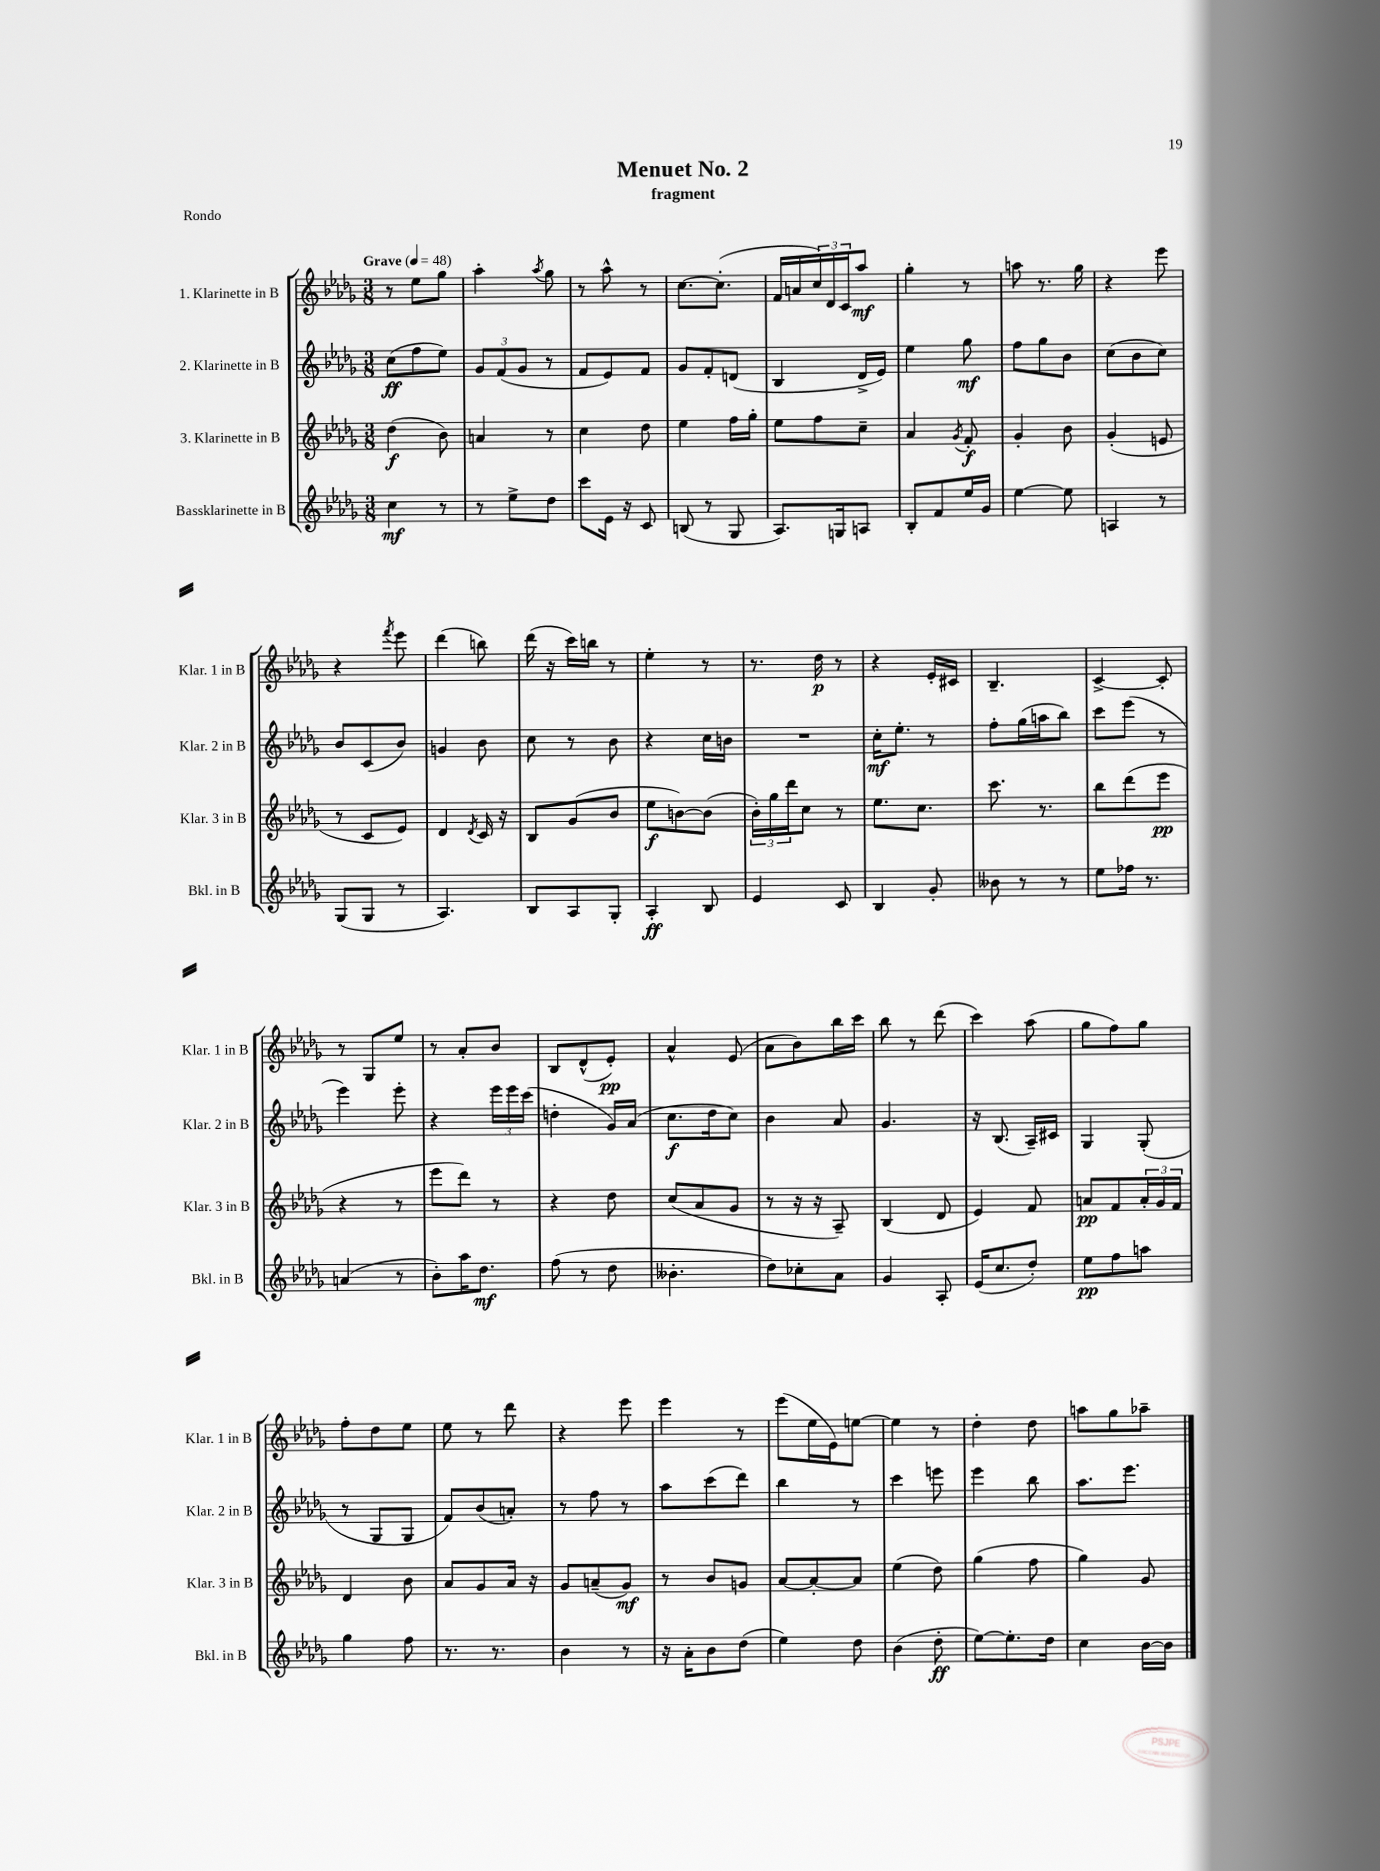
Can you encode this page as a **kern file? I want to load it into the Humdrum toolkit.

**kern	**dynam	**kern	**dynam	**kern	**dynam	**kern	**dynam
*part4	*part4	*part3	*part3	*part2	*part2	*part1	*part1
*staff4	*staff4	*staff3	*staff3	*staff2	*staff2	*staff1	*staff1
*I"Bassklarinette in B	*	*I"3. Klarinette in B	*	*I"2. Klarinette in B	*	*I"1. Klarinette in B	*
*I'Bkl. in B	*	*I'Klar. 3 in B	*	*I'Klar. 2 in B	*	*I'Klar. 1 in B	*
*clefG2	*	*clefG2	*	*clefG2	*	*clefG2	*
*k[b-e-a-d-g-]	*	*k[b-e-a-d-g-]	*	*k[b-e-a-d-g-]	*	*k[b-e-a-d-g-]	*
*M3/8	*	*M3/8	*	*M3/8	*	*M3/8	*
*MM48	*	*MM48	*	*MM48	*	*MM48	*
=1	=1	=1	=1	=1	=1	=1	=1
!	!	!	!	!	!	!LO:TX:a:B:t=Grave	!
4cc\	mf	(4dd-\	f	(8cc\L	ff	8r	.
.	.	.	.	8ff\	.	8ee-\L	.
8r	.	8b-\)	.	8ee-\J)	.	8gg-\J	.
=2	=2	=2	=2	=2	=2	=2	=2
8r	.	4an/	.	12g-/L	.	4aa-'\	.
.	.	.	.	(12f/	.	.	.
8ee-^\L	.	.	.	.	.	.	.
.	.	.	.	12g-/J	.	.	.
.	.	.	.	.	.	8qaa-/	.
8dd-\J	.	8r	.	8r	.	8gg-\	.
=3	=3	=3	=3	=3	=3	=3	=3
8ccc\L	.	4cc\	.	8f/L	.	8r	.
16e-\Jk	.	.	.	8e-/)	.	8aa-^^\	.
16r	.	.	.	.	.	.	.
8c/	.	8dd-\	.	8f/J	.	8r	.
=4	=4	=4	=4	=4	=4	=4	=4
(8Bn/	.	4ee-\	.	8g-/L	.	[8.cc\L	.
8r	.	.	.	8f'/	.	.	.
.	.	.	.	.	.	(8.cc'\J]	.
8G-/	.	16ff\LL	.	(8dn/J	.	.	.
.	.	16gg-'\JJ	.	.	.	.	.
=5	=5	=5	=5	=5	=5	=5	=5
8.A-/L)	.	8ee-\L	.	4B-/	.	16f/LL	.
.	.	.	.	.	.	16an/	.
.	.	8ff\	.	.	.	24cc/)	.
.	.	.	.	.	.	24d-/	.
16Gn/k	.	.	.	.	.	.	.
.	.	.	.	.	.	24c/J	.
8An/J	.	8cc~\J	.	16d-^/LL	.	8aa-/J	mf
.	.	.	.	16e-/JJ)	.	.	.
=6	=6	=6	=6	=6	=6	=6	=6
8B-'/L	.	4a-/	.	4ee-\	.	4gg-'\	.
8f/	.	.	.	.	.	.	.
.	.	8qg-/	.	.	.	.	.
16ee-/L	.	8f'/	f	8gg-\	mf	8r	.
16g-/JJ	.	.	.	.	.	.	.
=7	=7	=7	=7	=7	=7	=7	=7
[4ee-\	.	4g-'/	.	8ff\L	.	8aan\	.
.	.	.	.	8gg-\	.	8.r	.
8ee-\]	.	8b-\	.	8b-\J	.	.	.
.	.	.	.	.	.	16gg-\	.
=8	=8	=8	=8	=8	=8	=8	=8
4An/	.	(4g-'/	.	(8cc\L	.	4r	.
.	.	.	.	8b-\	.	.	.
8r	.	8en/	.	8cc\J)	.	8eee-\	.
!!LO:LB:g=z
=9	=9	=9	=9	=9	=9	=9	=9
(8G-/L	.	8r	.	8b-/L	.	4r	.
8G-/J	.	8c/L	.	(8c/	.	.	.
.	.	.	.	.	.	8qfff/	.
8r	.	8e-/J)	.	8b-/J)	.	8eee-\	.
=10	=10	=10	=10	=10	=10	=10	=10
4.A-/)	.	4d-/	.	4gn/	.	(4ddd-\	.
.	.	8qd-/	.	.	.	.	.
.	.	16c/	.	8b-\	.	8bbn\)	.
.	.	16r	.	.	.	.	.
=11	=11	=11	=11	=11	=11	=11	=11
8B-/L	.	8B-/L	.	8cc\	.	(16ddd-\	.
.	.	.	.	.	.	16r	.
8A-/	.	(8g-/	.	8r	.	16ccc\LL)	.
.	.	.	.	.	.	16bbn\JJ	.
8G-'/J	.	8b-/J	.	8b-\	.	8r	.
=12	=12	=12	=12	=12	=12	=12	=12
4A-'/	ff	8ee-\L	f	4r	.	4ee-'\	.
.	.	[8bn\)	.	.	.	.	.
8B-/	.	(8b\J]	.	16cc\LL	.	8r	.
.	.	.	.	16bn\JJ	.	.	.
=13	=13	=13	=13	=13	=13	=13	=13
4e-/	.	24b-'\LL)	.	4.r	.	8.r	.
.	.	24gg-\	.	.	.	.	.
.	.	24ddd-\J	.	.	.	.	.
.	.	8cc\J	.	.	.	.	.
.	.	.	.	.	.	16dd-\	p
8c/	.	8r	.	.	.	8r	.
=14	=14	=14	=14	=14	=14	=14	=14
4B-/	.	8.ee-\L	.	16cc'\KL	mf	4r	.
.	.	.	.	8.ee-'\J	.	.	.
.	.	8.cc\J	.	.	.	.	.
8g-'/	.	.	.	8r	.	16e-'/LL	.
.	.	.	.	.	.	16c#X/JJ	.
=15	=15	=15	=15	=15	=15	=15	=15
8b--X\	.	8.ccc\	.	8ff'\L	.	4.B-~/	.
8r	.	.	.	(16gg-\L	.	.	.
.	.	8.r	.	16aan\J	.	.	.
8r	.	.	.	8bb-\J)	.	.	.
=16	=16	=16	=16	=16	=16	=16	=16
8ee-\L	.	8bb-\L	.	8ccc\L	.	[4c^/	.
16ff-X\Jk	.	(8ddd-\	.	(8eee-\J	.	.	.
8.r	.	.	.	.	.	.	.
.	.	8eee-\J	pp	8r	.	8c'/]	.
!!LO:LB:g=z
=17	=17	=17	=17	=17	=17	=17	=17
(4an/	.	4r	.	4eee-\)	.	8r	.
.	.	.	.	.	.	8G-/L	.
8r	.	8r	.	8eee-'\	.	8ee-/J	.
=18	=18	=18	=18	=18	=18	=18	=18
8b-'\L)	.	8eee-\L	.	4r	.	8r	.
16aa-\K	.	8ddd-\J)	.	.	.	8a-'/L	.
8.dd-\J	mf	.	.	.	.	.	.
.	.	8r	.	24eee-\LL	.	8b-/J	.
.	.	.	.	24eee-\	.	.	.
.	.	.	.	(24ccc\JJ	.	.	.
=19	=19	=19	=19	=19	=19	=19	=19
(8ff\	.	4r	.	4ddn'\	.	8B-/L	.
8r	.	.	.	.	.	(8d-^^/	.
8dd-\	.	8dd-\	.	16g-/LL)	.	8e-'/J)	pp
.	.	.	.	(16a-/JJ	.	.	.
=20	=20	=20	=20	=20	=20	=20	=20
4.b--X'\	.	(8cc/L	.	8.cc\L	f	4a-^^/	.
.	.	8a-/	.	.	.	.	.
.	.	.	.	16dd-\k	.	.	.
.	.	8g-/J	.	8cc\J)	.	(8e-/	.
=21	=21	=21	=21	=21	=21	=21	=21
8dd-\L)	.	8r	.	4b-\	.	8a-\L	.
8cc-X'\	.	16r	.	.	.	8b-\)	.
.	.	16r	.	.	.	.	.
8a-\J	.	8A-~/)	.	8a-/	.	16bb-\L	.
.	.	.	.	.	.	16ccc\JJ	.
=22	=22	=22	=22	=22	=22	=22	=22
4g-/	.	(4B-/	.	4.g-/	.	8bb-\	.
.	.	.	.	.	.	8r	.
8A-'/	.	8d-/	.	.	.	(8ddd-\	.
=23	=23	=23	=23	=23	=23	=23	=23
(16e-/KL	.	4e-/)	.	16r	.	4ccc\)	.
8.cc/	.	.	.	(8.B-/	.	.	.
8dd-'/J)	.	8f/	.	16A-~/LL)	.	(8aa-\	.
.	.	.	.	16c#X/JJ	.	.	.
=24	=24	=24	=24	=24	=24	=24	=24
8ee-\L	pp	8an/L	pp	4G-/	.	8gg-\L	.
8ff\	.	8f/	.	.	.	8ff\)	.
8aan\J	.	24a'/L	.	(8G-'/	.	8gg-\J	.
.	.	24g-/	.	.	.	.	.
.	.	24f/JJ	.	.	.	.	.
!!LO:LB:g=z
=25	=25	=25	=25	=25	=25	=25	=25
4gg-\	.	4d-/	.	8r	.	8ff'\L	.
.	.	.	.	8G-/L	.	8dd-\	.
8ff\	.	8b-\	.	8G-/J	.	8ee-\J	.
=26	=26	=26	=26	=26	=26	=26	=26
8.r	.	8a-/L	.	8f/L)	.	8ee-\	.
.	.	8g-/	.	(8b-/	.	8r	.
8.r	.	.	.	.	.	.	.
.	.	16a-/Jk	.	8an'/J)	.	8ddd-\	.
.	.	16r	.	.	.	.	.
=27	=27	=27	=27	=27	=27	=27	=27
4b-\	.	8g-/L	.	8r	.	4r	.
.	.	(8an~/	.	8ff\	.	.	.
8r	.	8g-/J)	mf	8r	.	8eee-\	.
=28	=28	=28	=28	=28	=28	=28	=28
16r	.	8r	.	8aa-\L	.	4eee-\	.
16a-'\KL	.	.	.	.	.	.	.
8b-\	.	8b-/L	.	(8ccc\	.	.	.
(8dd-\J	.	8gn/J	.	8ddd-\J)	.	8r	.
=29	=29	=29	=29	=29	=29	=29	=29
4ee-\)	.	[8a-/L	.	4bb-\	.	(8eee-\L	.
.	.	8a-'/_	.	.	.	16ee-\L	.
.	.	.	.	.	.	16e-\J)	.
8dd-\	.	8a-/J]	.	8r	.	[8een\J	.
=30	=30	=30	=30	=30	=30	=30	=30
(4b-\	.	(4ee-\	.	4ccc\	.	4ee\]	.
8dd-'\	ff	8dd-\)	.	8eeen\	.	8r	.
=31	=31	=31	=31	=31	=31	=31	=31
[8ee-\L)	.	(4gg-\	.	4eee-\	.	4dd-'\	.
8.ee-'\]	.	.	.	.	.	.	.
.	.	8ff\	.	8bb-\	.	8dd-\	.
16dd-\Jk	.	.	.	.	.	.	.
=32	=32	=32	=32	=32	=32	=32	=32
4cc\	.	4gg-\)	.	8.aa-\L	.	8aan\L	.
.	.	.	.	.	.	8gg-\	.
.	.	.	.	8.eee-\J	.	.	.
[16b-\LL	.	8g-/	.	.	.	8aa-X~\J	.
16b-\JJ]	.	.	.	.	.	.	.
==	==	==	==	==	==	==	==
*-	*-	*-	*-	*-	*-	*-	*-
